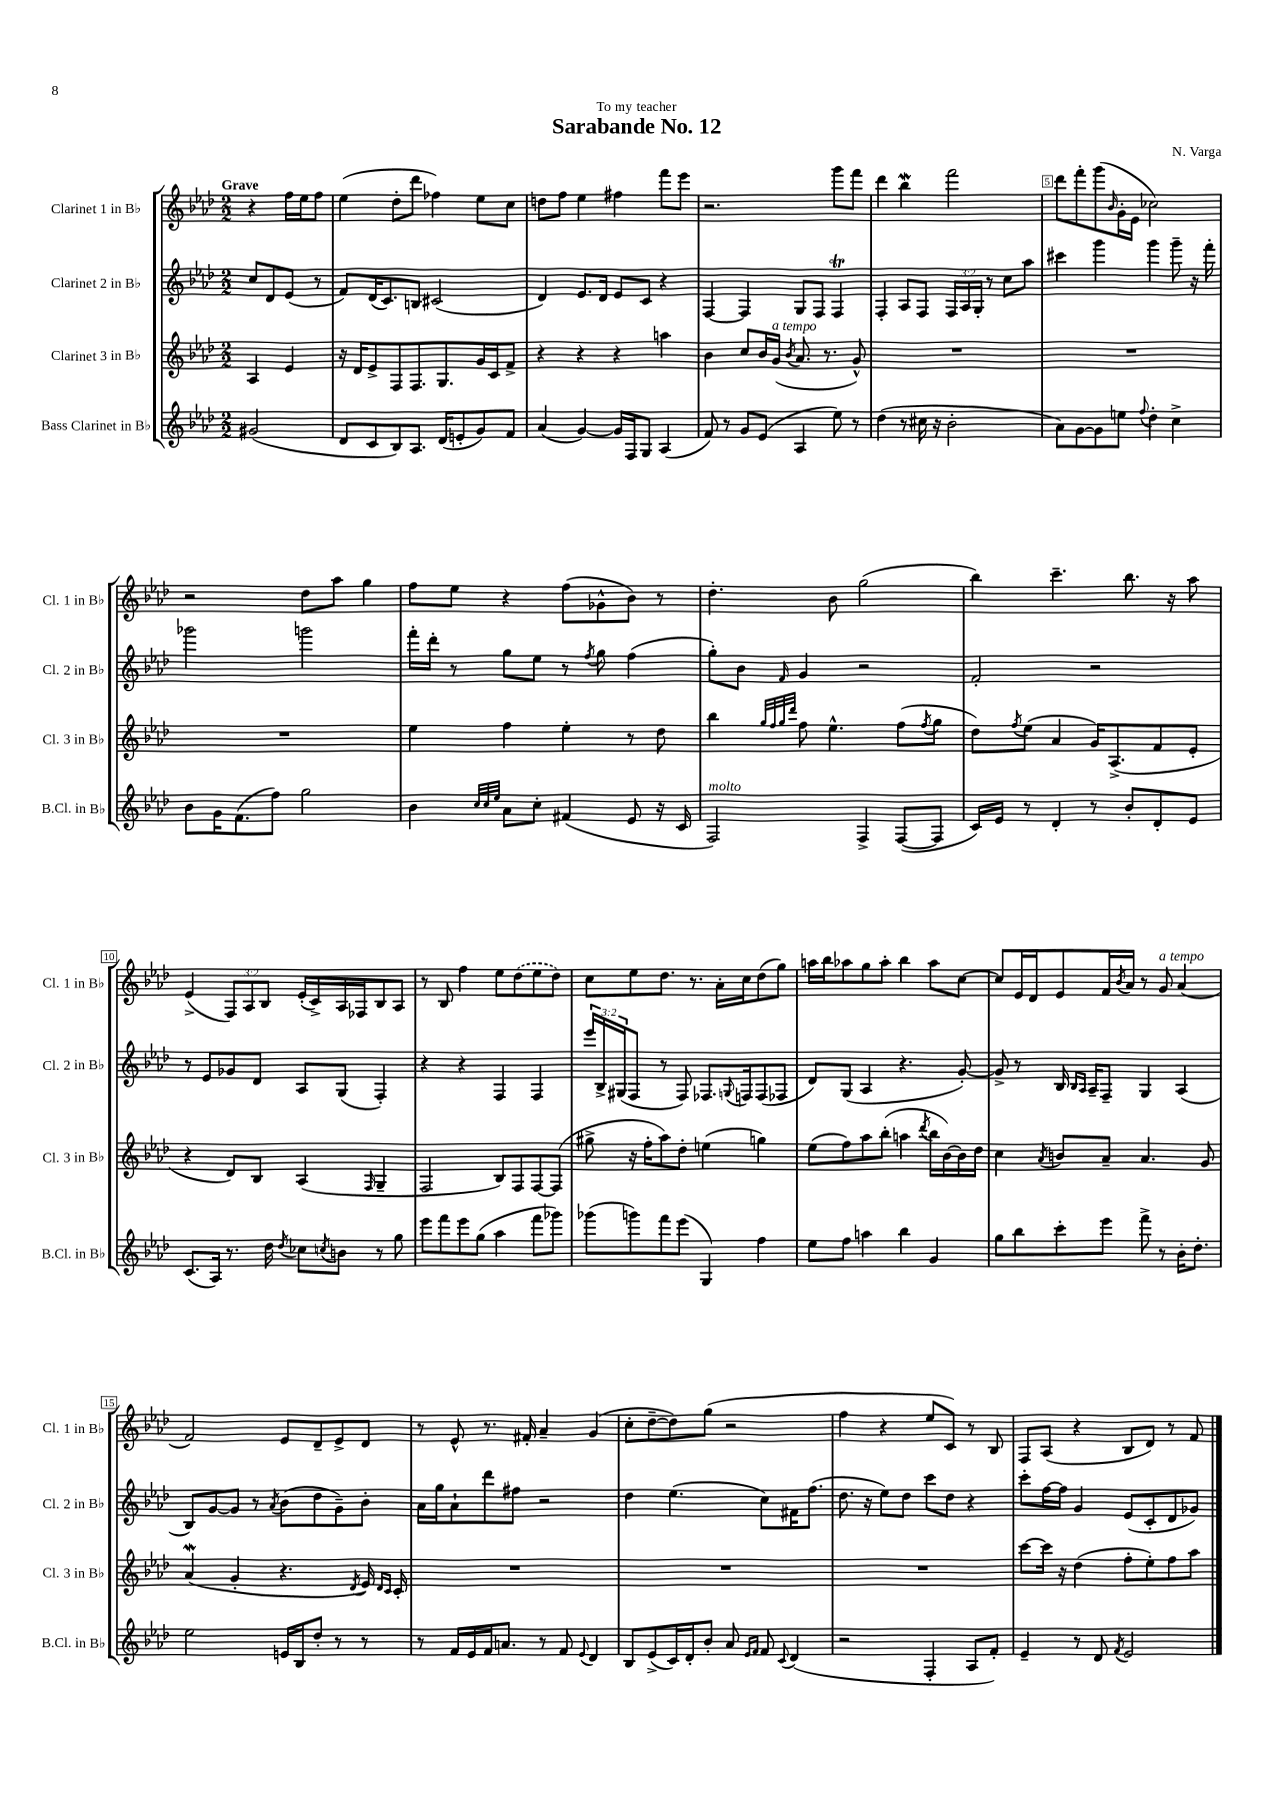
\header { title = "Sarabande No. 12" composer = "N. Varga" dedication = "To my teacher" }
<<
\new StaffGroup <<
\new Staff = "s0" \with { instrumentName = "Clarinet 1 in Bb" shortInstrumentName = "Cl. 1 in Bb" } {
    \clef treble \key aes \major \numericTimeSignature \time 2/2 \override Staff.TupletNumber.text = #tuplet-number::calc-fraction-text \partial 2 \tempo "Grave"
    r4 f''16 ees''16 f''8 |
    ees''4( des''8-. des'''8 fes''4) ees''8 c''8 |
    d''8 f''8 ees''4 fis''4 f'''8 ees'''8 |
    r2. g'''8 f'''8 |
    des'''4 bes''4\mordent f'''2 |
    des'''8 f'''8-. g'''8( \grace { bes'16 } g'16-. ees'16 ces''2) |
    r2 des''8 aes''8 g''4 |
    f''8 ees''8 r4 f''8( ges'8-^ bes'8) r8 |
    des''4.-. bes'8 g''2( |
    bes''4) c'''4.-- bes''8. r16 aes''8 |
    ees'4->( \tuplet 3/2 { f8) aes8 bes8 } ees'16-.( c'16->) aes16 fes16 bes8 aes8 |
    r8 bes8 f''4 ees''8 \once \slurDashed des''8( ees''8 des''8) |
    c''8 ees''8 des''8. r8. aes'16-. c''16 des''8( g''8) |
    a''16 bes''16 aes''8 g''8 aes''8-. bes''4 aes''8 c''8~ |
    c''8 ees'16 des'16 ees'8 f'16 \acciaccatura { bes'8 } aes'16 r8 g'8^\markup { \italic "a tempo" } aes'4( |
    f'2) ees'8 des'8-- ees'8-> des'8 |
    r8 ees'8-^ r8. fis'16-. aes'4-- g'4( |
    c''8-. des''8~-- des''8) g''8( r2 |
    f''4 r4 ees''8 c'8) r8 bes8 |
    f8 aes8( r4 bes8 des'8) r8 f'8 \bar "|." |
}
\new Staff = "s1" \with { instrumentName = "Clarinet 2 in Bb" shortInstrumentName = "Cl. 2 in Bb" } {
    \clef treble \key aes \major \numericTimeSignature \time 2/2 \override Staff.TupletNumber.text = #tuplet-number::calc-fraction-text \partial 2
    c''8 des'8 ees'8( r8 |
    f'8) des'16( c'8.) b8 cis'2( |
    des'4) ees'8. des'16 ees'8 c'8 r4 |
    f4~ f4 g8 f8 f4\trill |
    f4-. aes8 f8 \tuplet 3/2 { f16 aes16 g16-. } r8 c''8 aes''8 |
    cis'''4 g'''4 g'''4 g'''8-- r16 f'''16-. |
    ges'''2 g'''2 |
    f'''16-. des'''16-. r8 g''8 ees''8 r8 \acciaccatura { f''8 } g''8 f''4( |
    g''8-.) bes'8 \grace { f'16 } g'4 r2 |
    f'2-. r2 |
    r8 ees'8 ges'8 des'8 aes8 g8( f4-.) |
    r4 r4 f4 f4 |
    \tuplet 3/2 { ees'''16 bes16-> gis16( } f8 r8 f8) fes8. \appoggiatura { g8 } f16 f8( fes8 |
    des'8) g8( aes4 r4. g'8~-.) |
    g'8-> r8 bes16 \grace { bes16 aes16 } aes16-- f8-- g4 aes4( |
    bes8) g'8~ g'8 r8 \acciaccatura { aes'8 } bes'8( des''8 g'8--) bes'8-. |
    aes'16 g''16 aes'8-! des'''8 fis''8 r2 |
    des''4 ees''4.( c''8) fis'16 f''8.( |
    des''8. r16 ees''8) des''8 c'''8 des''8 r4 |
    c'''8-. f''16~ f''16 g'4 ees'8( c'8-. des'8 ges'8) \bar "|." |
}
\new Staff = "s2" \with { instrumentName = "Clarinet 3 in Bb" shortInstrumentName = "Cl. 3 in Bb" } {
    \clef treble \key aes \major \numericTimeSignature \time 2/2 \partial 2
    aes4 ees'4 |
    r16 des'16 ees'8-> f8 f8. g8. g'16 c'16 f'8-> |
    r4 r4 r4 a''4 |
    bes'4 c''8 bes'16 g'16^\markup { \italic "a tempo" }( \acciaccatura { bes'8 } aes'8. r8. g'8-^) |
    R1 |
    R1 |
    R1 |
    ees''4 f''4 ees''4-. r8 des''8 |
    bes''4 \grace { g''32 f''32 g''32 des'''32 } f''8 ees''4.-^ f''8( \acciaccatura { f''8 } g''8 |
    des''8) \acciaccatura { f''8 } ees''8( aes'4 g'16) aes8.->( f'8 ees'8-. |
    r4 des'8) bes8 aes4( \grace { f16 } g4-- |
    f2 bes8) f8 f8~ f8( |
    gis''8-> r16 f''16-. aes''8) des''8-. e''4( g''4) |
    ees''8( f''8) aes''8 bes''8-.( a''4 \acciaccatura { des'''8 } bes''16 bes'16~) bes'16 des''16 |
    c''4 \acciaccatura { aes'8 } b'8 aes'8-- aes'4. g'8 |
    aes'4\mordent( g'4-. r4. \acciaccatura { des'8 } ees'16) \grace { des'16 c'16 } c'16-. |
    R1 |
    R1 |
    R1 |
    c'''8~ c'''16 r16 des''4( f''8-. ees''8-.) f''8 aes''8 \bar "|." |
}
\new Staff = "s3" \with { instrumentName = "Bass Clarinet in Bb" shortInstrumentName = "B.Cl. in Bb" } {
    \clef treble \key aes \major \numericTimeSignature \time 2/2 \partial 2
    gis'2( |
    des'8 c'8 bes8) aes8. des'16( e'8-. g'8) f'8 |
    aes'4( g'4~) g'16 f16 g8 aes4( |
    f'8) r8 g'8 ees'8( aes4 ees''8) r8 |
    des''4( r8 cis''16 r16 bes'2-. |
    aes'8) g'8~ g'8 e''8 \appoggiatura { f''8 } des''4-. c''4-> |
    bes'8 g'16 f'8.( f''8) g''2 |
    bes'4 \grace { c''32 c''32 ees''32 } aes'8 c''8-. fis'4( ees'8 r16 c'16 |
    f2^\markup { \italic "molto" }) f4-> f8~( f8 |
    c'16) ees'16 r8 des'4-. r8 bes'8-. des'8-. ees'8 |
    c'8.( aes16) r8. des''16 \acciaccatura { des''8 } ces''8 \acciaccatura { c''8 } b'8 r8 g''8 |
    ees'''8 f'''8 ees'''8 g''8( aes''4 f'''8 ges'''8) |
    ges'''8( g'''8) f'''8 ees'''8( g4) f''4 |
    ees''8 f''8 a''4 bes''4 g'4 |
    g''8 bes''8 c'''8-. ees'''8 f'''8-> r8 bes'16-. des''8.-. |
    ees''2 e'16 bes16 des''8-. r8 r8 |
    r8 f'16 ees'16 f'16 a'8. r8 f'8 \appoggiatura { ees'8 } des'4 |
    bes8 ees'8->( c'16) des'16-. bes'8-. aes'8 \grace { ees'16 f'16 } f'8 \appoggiatura { c'8 } des'4( |
    r2 f4-. aes8 f'8-.) |
    ees'4-- r8 des'8 \acciaccatura { f'8 } ees'2 \bar "|." |
}
>>
>>
\layout { \context { \Score \override BarNumber.break-visibility = ##(#f #t #t) barNumberVisibility = #(every-nth-bar-number-visible 5) \override BarNumber.stencil = #(make-stencil-boxer 0.1 0.3 ly:text-interface::print) } }
